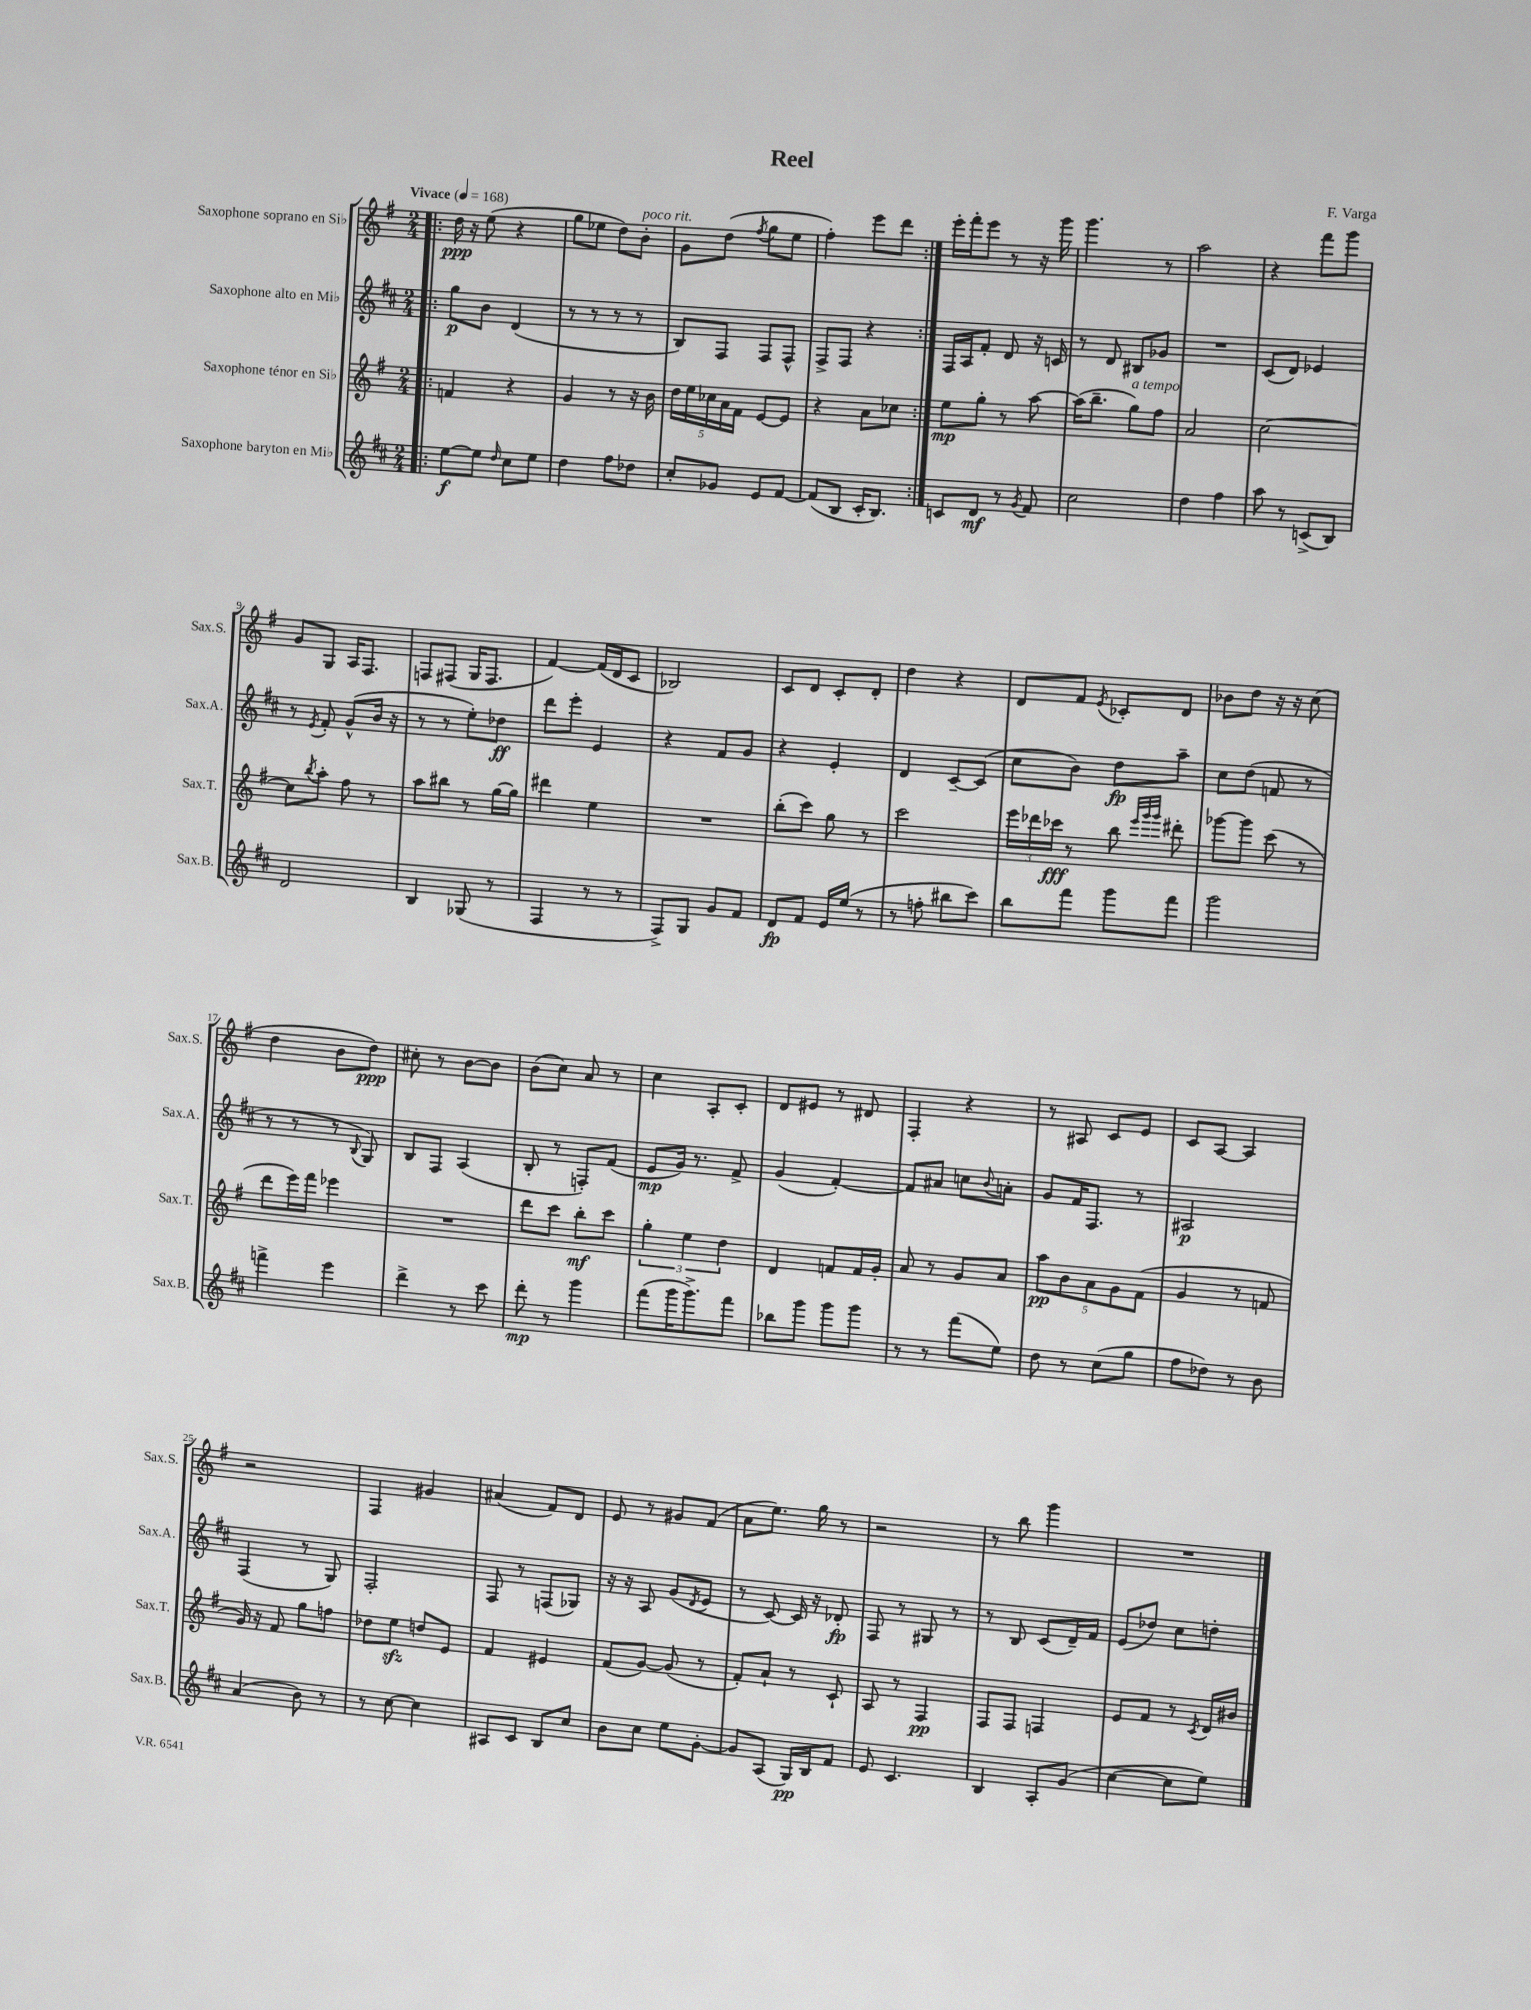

**kern	**kern	**kern	**kern
*staff4	*staff3	*staff2	*staff1
*clefG2	*clefG2	*clefG2	*clefG2
*k[f#c#]	*k[f#]	*k[f#c#]	*k[f#]
*M2/4	*M2/4	*M2/4	*M2/4
*MM168	*MM168	*MM168	*MM168
=!|:	=!|:	=!|:	=!|:
[8ee\L	4f/	8gg\L	16dd\
.	.	.	16r
8ee\]J	.	8b\J	(8ee\
16qqdd/	.	.	.
8cc#\L	4r	(4d/	4r
8ee\J	.	.	.
=	=	=	=
4dd\	4g/	8r	8gg\L
.	.	8r	8ee-\J
8ff#\L	8r	8r	8dd\L)
8dd-\J	16r	8r	8b'\J
.	16b\	.	.
=	=	=	=
8cc#'/L	20dd\LL	8B/L)	8g\L
.	20ee\	.	.
.	20cc-\	.	.
8g-/J	.	8F#/J	(8dd\J
.	20a\	.	.
.	20f#\JJ	.	.
.	.	.	8qff#/
8e/L	[8e/L	8F#/L	8gg\L
[8f#/J	8e/]J	8F#^^/J	8ee\J
=	=	=	=
(8f#/]L	4r	8F#^/L	4ff#'\)
8B/J	.	8F#/J	.
16c#'/LK	8a\L	4r	8eee\L
8.B/J)	.	.	.
.	8cc-\J	.	8ddd\J
=:|!	=:|!	=:|!	=:|!
8c/L	8ee\L	16F#/LL	16eee'\LL
.	.	16A/J	16fff#'\J
8d/J	8gg'\J	8f#'/J	8eee\J
8r	8r	8d/	8r
8qg/	.	.	.
8f#/	[8aa\	16r	16r
.	.	16c/	16ggg\
=	=	=	=
2cc#\	(16aa\]LK	8r	4.ggg\
.	8.bb~\J	.	.
.	.	8d/	.
.	8gg\L)	8B#/L	.
.	8ff#\J	8g-/J	8r
=	=	=	=
4dd\	2a/	2r	2aa\
4ff#\	.	.	.
=	=	=	=
8aa\	[2cc\	(8c#/L	4r
8r	.	8d/J)	.
(8c^/L	.	4e-/	8fff#\L
8B/J)	.	.	8ggg\J
=	=	=	=
2d/	8cc\]L	8r	8g/L
.	8qbb/	8qe/	.
.	8aa'\J	8f#'/	8G/J
.	8ff#\	(8g^^/L	16A/LK
.	.	.	8.F#/J
.	8r	16b/Jk	.
.	.	16r	.
=	=	=	=
4B/	8aa\L	8r	8F/L
.	8bb#\J	8r	(8F#/J
(8G-/	8r	8ee'\L)	16G/LK
.	.	.	8.F#/J
8r	[16gg\LL	8dd-\J	.
.	16gg\]JJ	.	.
=	=	=	=
4F#/	4ddd#\	8ddd\L	[4f#/)
.	.	8eee'\J	.
8r	4ee\	4e/	(16f#/]LL
.	.	.	16d/J
8r	.	.	8c/J
=	=	=	=
8F#^/L)	2r	4r	2B-/)
8G/J	.	.	.
8g/L	.	8f#/L	.
8f#/J	.	8g/J	.
=	=	=	=
8d/L	(8bb'\L	4r	8c/L
8f#/J	8ccc\J)	.	8d/J
16e/LL	8gg\	4e'/	8c'/L
(16ee/JJ	.	.	.
8r	8r	.	8d'/J
=	=	=	=
8r	2ccc\	4d/	4dd\
8ff'\	.	.	.
8bb#\L	.	[8c#~/L	4r
8ccc#\J)	.	(8c#/]J	.
=	=	=	=
8bb\L	24eee\LL	8cc#\L	8d/L
.	24ddd-\	.	.
.	24ccc-\JJ	.	.
8fff#\J	8r	8b\J)	8f#/J
.	.	.	8qe/
8ggg\L	8bb\	8dd\L	8c-'/L
.	32qqeee/LLL	.	.
.	32qqggg/	.	.
.	32qqggg/JJJ	.	.
8fff#\J	8ddd#'\	8aa~\J	8d/J
=	=	=	=
2ggg\	[8ggg-\L	8cc#\L	8b-\L
.	8ggg-\]J	(8dd\J	8dd\J
.	(8ccc\	8f/	16r
.	.	.	16r
.	8r	8r	(8cc\
=	=	=	=
4fff^\	8ddd\L	8r	4dd\
.	16eee\L)	8r	.
.	16fff#\JJ	.	.
4eee\	4eee-\	8r	8b\L
.	.	8qqB/	.
.	.	8G/)	8dd\J)
=	=	=	=
4ddd^\	2r	8B/L	8cc#'\
.	.	8F#/J	8r
8r	.	(4A/	[8b\L
8ccc#\	.	.	8b\]J
=	=	=	=
8ddd'\	8ddd\L	8B'/	(8b\L
8r	8ccc\J	8r	8cc\J)
4ggg\	8bb'\L	8F'/L)	8a/
.	8ccc\J	(8f#/J	8r
=	=	=	=
(8fff#\L	6gg'\	8e/L	4cc\
16ggg\K	.	16g/Jk)	.
.	6ee\	.	.
8.ggg^\)	.	8.r	.
.	.	.	8A'/L
.	6dd\	.	.
8fff#\J	.	8f#^/	8c'/J
=	=	=	=
8bb-\L	4d/	(4g/	8d/L
8ggg\J	.	.	8e#/J
8ggg\L	8f/L	[4f#'/)	8r
8ggg\J	16f/L	.	8d#/
.	16g'/JJ	.	.
=	=	=	=
8r	8a/	8f#/]L	4F#'/
8r	8r	8a#/J	.
(8fff#\L	8g/L	8cc\L	4r
.	.	8qqb/	.
8ee\J)	8a/J	8a'\J	.
=	=	=	=
8dd\	10aa\L	8g/L	8r
.	10b\	.	.
8r	.	16f#/K	8A#/
.	.	8.F#/J	.
.	10a\	.	.
(8cc#\L	.	.	8c/L
.	10g\	.	.
8gg\J	.	8r	8e/J
.	(10f#\J	.	.
=	=	=	=
8ff#\L	4g/	2A#/	8c/L
8dd-\J)	.	.	[8A/J
8r	8r	.	4A/]
8b\	8f/	.	.
=	=	=	=
(4a/	16g/)	(4F#/	2r
.	16r	.	.
.	8f#/	.	.
8b\)	8gg\L	8r	.
8r	8ff\J	8G/)	.
=	=	=	=
8r	8dd-\L	2F#'/	4F#/
[8cc#\	8ee\J	.	.
4cc#\]	8dd/L	.	4g#/
.	8e/J	.	.
=	=	=	=
8A#/L	4f#/	8F#/	(4a#/
8c#/J	.	8r	.
8B/L	4e#/	(8F/L	8f#/L)
8cc#/J	.	8G-/J)	8d/J
=	=	=	=
8b\L	(8f#/L	16r	8e/
.	.	16r	.
8cc#\J	[8g/J)	8A/	8r
8ee\L	(8g/]	(8g/L	8g#/L
.	.	8qd/	.
[8g'\J	8r	8e/J	(8f#/J
=	=	=	=
8g/]L	8f#'/L)	8r	8a\L
(8A/J	8a`/J	[8c#/)	8.ee\J)
16G/LL)	8r	16c#/]	.
16B/J	.	16r	16gg\
8f#/J	8c`/	8d-'/	8r
=	=	=	=
8e/	8A/	8F#/	2r
4.c#/	8r	8r	.
.	4F#/	8G#/	.
.	.	8r	.
=	=	=	=
4B/	8F#/L	8r	8r
.	8F#/J	8B/	8bb\
8A'/L	4F/	(8c#/L	4ggg\
(8g/J	.	16d~/L)	.
.	.	16f#/JJ	.
=	=	=	=
[4cc#\	8e/L	(8e/L	2r
.	8f#/J	8dd-/J)	.
8cc#\]L	8r	8cc#\L	.
.	8qc/	.	.
8ee\J)	16d/LL	8dd'\J	.
.	16b#/JJ	.	.
==	==	==	==
*-	*-	*-	*-
